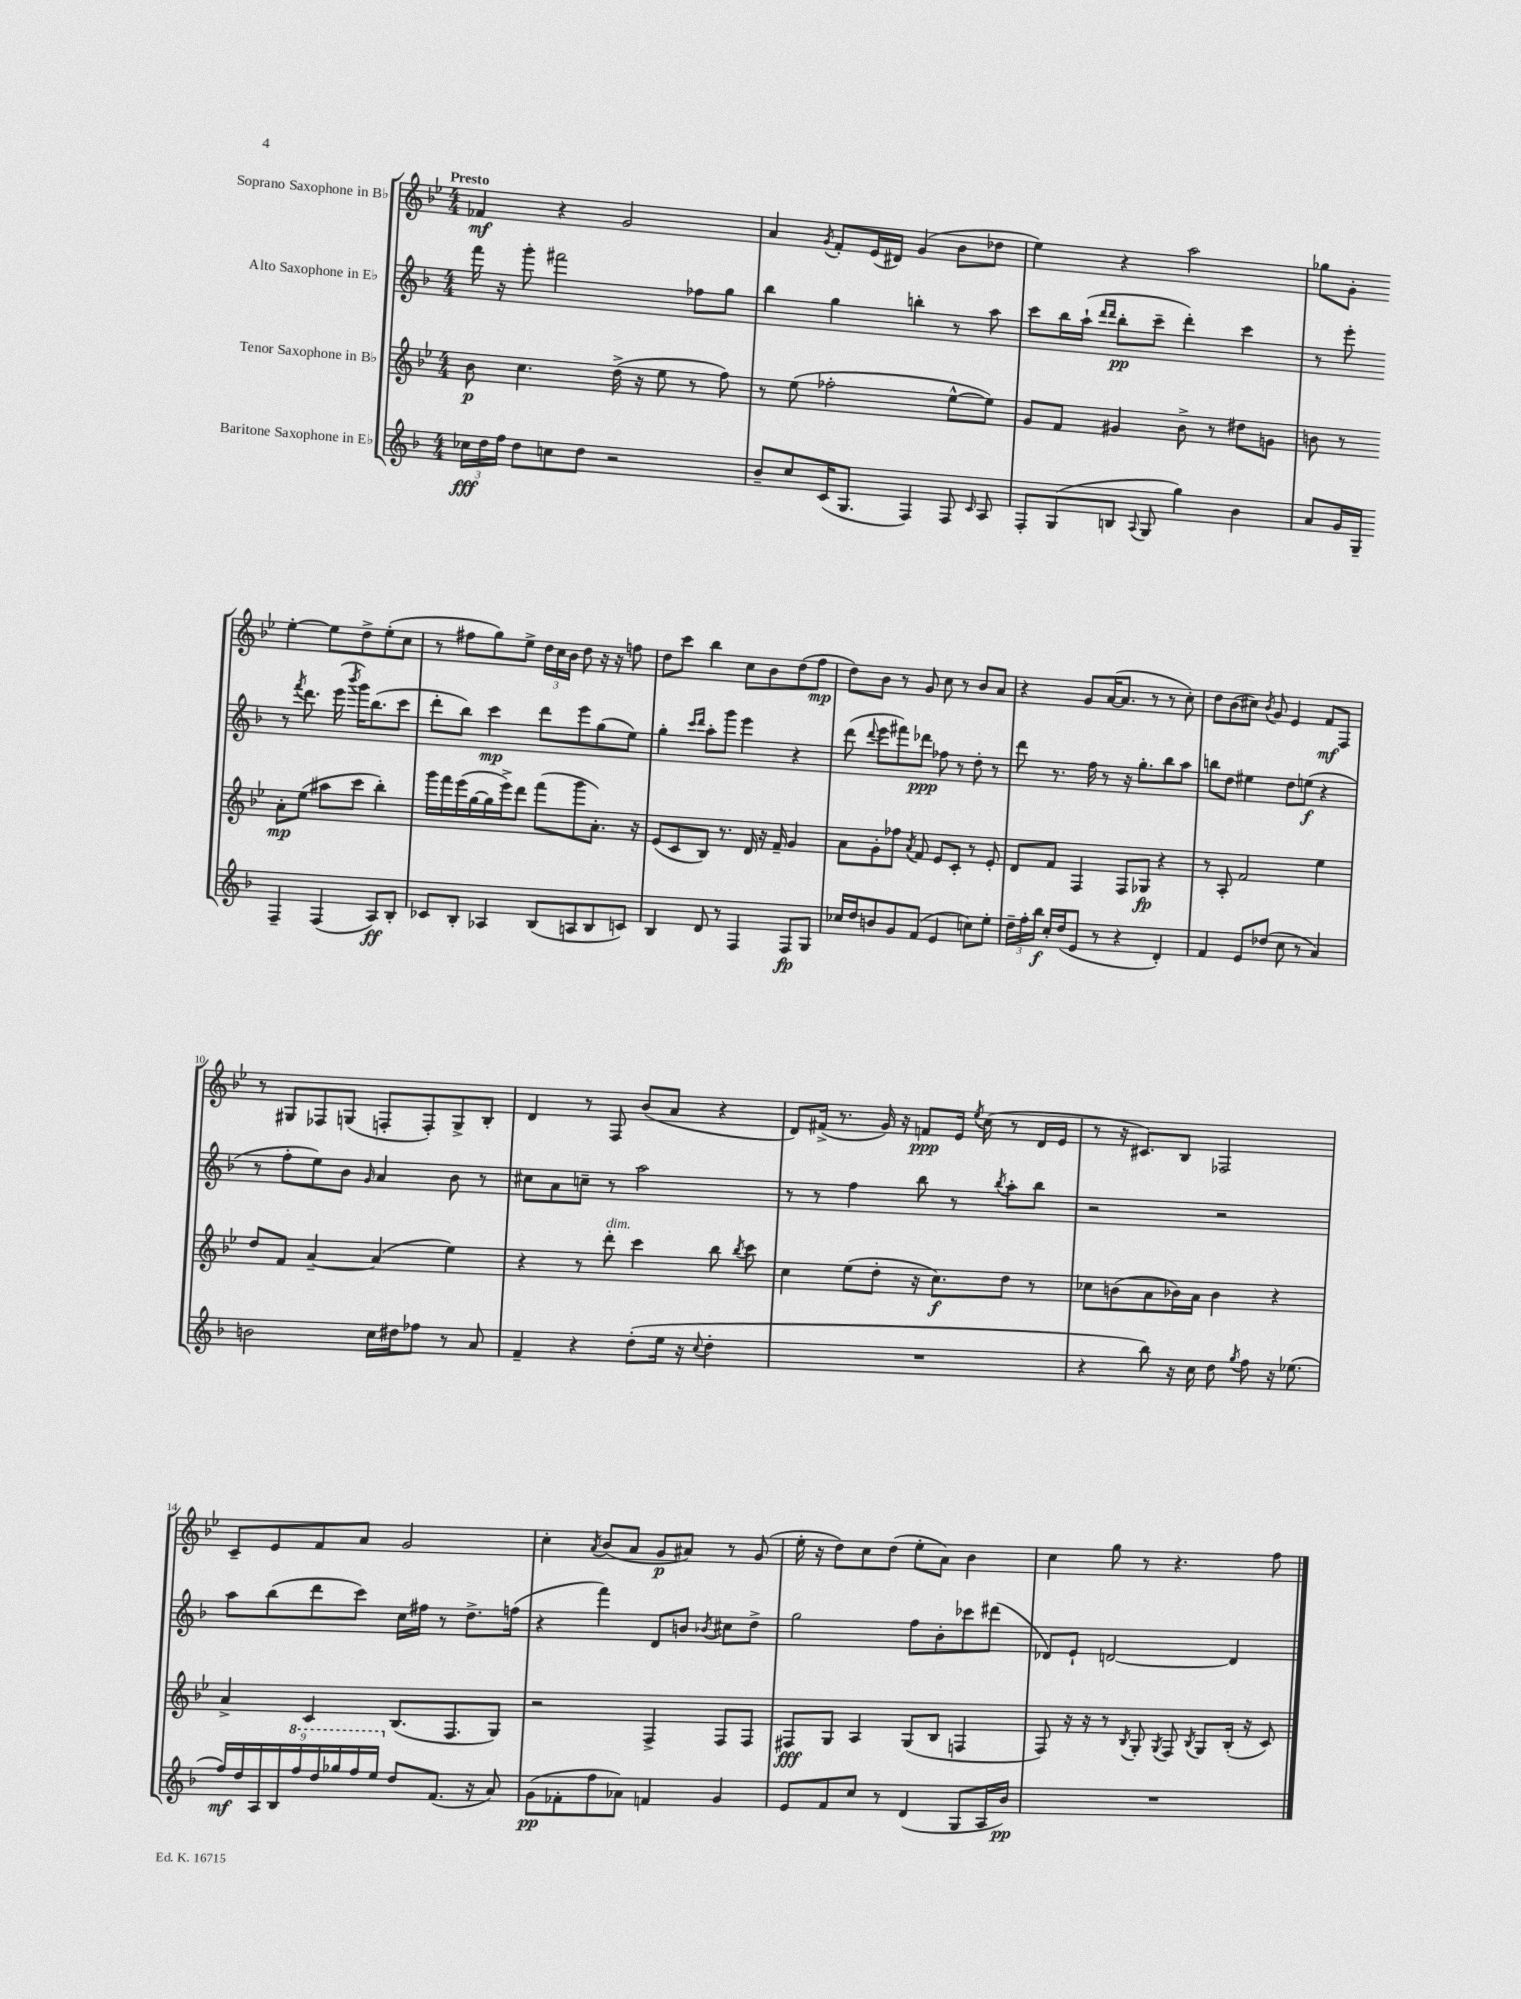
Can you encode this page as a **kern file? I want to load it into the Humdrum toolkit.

**kern	**dynam	**kern	**dynam	**kern	**dynam	**kern	**dynam
*part4	*part4	*part3	*part3	*part2	*part2	*part1	*part1
*staff4	*staff4	*staff3	*staff3	*staff2	*staff2	*staff1	*staff1
*I"Baritone Saxophone in E♭	*	*I"Tenor Saxophone in B♭	*	*I"Alto Saxophone in E♭	*	*I"Soprano Saxophone in B♭	*
*clefG2	*	*clefG2	*	*clefG2	*	*clefG2	*
*k[b-]	*	*k[b-e-]	*	*k[b-]	*	*k[b-e-]	*
*M4/4	*	*M4/4	*	*M4/4	*	*M4/4	*
=1	=1	=1	=1	=1	=1	=1	=1
!	!	!	!	!	!	!LO:TX:a:B:t=Presto	!
24cc-X\LL	fff	8b-\	p	16fff\	.	4f-X/	mf
24dd\	.	.	.	.	.	.	.
.	.	.	.	16r	.	.	.
24ff\JJ	.	.	.	.	.	.	.
8dd\L	.	4.cc\	.	8ggg'\	.	.	.
8ccn\	.	.	.	2fff#X\	.	4r	.
8dd\J	.	.	.	.	.	.	.
2r	.	(16dd^\	.	.	.	2g/	.
.	.	16r	.	.	.	.	.
.	.	8ee-\	.	.	.	.	.
.	.	8r	.	8ff-X\L	.	.	.
.	.	8ff\)	.	8gg\J	.	.	.
=2	=2	=2	=2	=2	=2	=2	=2
8b-~/L	.	8r	.	4bb-\	.	4a/	.
8cc/	.	(8ee-\	.	.	.	.	.
.	.	.	.	.	.	8qg/	.
(16c/K	.	2ff-X'\	.	4gg\	.	8f'/L	.
8.G/J	.	.	.	.	.	.	.
.	.	.	.	.	.	(16e-/L	.
.	.	.	.	.	.	16d#X/JJ)	.
4F/)	.	.	.	4bbn'\	.	(4g/	.
8F/	.	[8ee-^^\L	.	8r	.	8b-\L	.
16qqc/	.	.	.	.	.	.	.
8A/	.	8ee-\J])	.	8aa\	.	8dd-X\J	.
=3	=3	=3	=3	=3	=3	=3	=3
8F'/L	.	8g/L	.	8ccc\L	.	4ee-\)	.
(8G/	.	8f/J	.	16bb-\L	.	.	.
.	.	.	.	(16aa`\JJ	.	.	.
.	.	.	.	16qqddd/LL	.	.	.
.	.	.	.	16qqddd/JJ	.	.	.
8Bn/J	.	4g#X/	.	8bb-'\L	pp	4r	.
8qqA/	.	.	.	.	.	.	.
8G/	.	.	.	8ccc~\J	.	.	.
4gg\)	.	8b-^\	.	4ddd'\)	.	2aa\	.
.	.	8r	.	.	.	.	.
4b-\	.	8dd#X\L	.	4ccc\	.	.	.
.	.	8gn\J	.	.	.	.	.
=4	=4	=4	=4	=4	=4	=4	=4
8a/L	.	8bn\	.	8r	.	8gg-X\L	.
16g/L	.	8r	.	8eee'\	.	8g'\J	.
16G~/JJ	.	.	.	.	.	.	.
4F~/	.	8a'\L	mp	8r	.	[4ee-'\	.
.	.	.	.	8qfff/	.	.	.
.	.	(8ee-\J	.	8.ddd\	.	.	.
(4F/	.	8aa#X\L	.	.	.	8ee-\L]	.
.	.	.	.	(16eee\	.	.	.
.	.	.	.	8qbbb-/	.	.	.
.	.	8ccc\J	.	16ggg\KL)	.	8dd^\	.
.	.	.	.	(8.bb-\	.	.	.
8A/L)	ff	4bb-'\)	.	.	.	(8ee-'\	.
8B-'/J	.	.	.	8ccc\J	.	8cc\J	.
!!LO:LB:g=z
=5	=5	=5	=5	=5	=5	=5	=5
8c-X/L	.	16ggg\LL	.	8ddd'\L	.	8r	.
.	.	16fff\	.	.	.	.	.
8B-'/J	.	(16eee-\	.	8bb-\J)	.	8ff#X\L	.
.	.	[16gg\	.	.	.	.	.
4A-X/	.	16gg\]	.	4ccc\	mp	8gg\)	.
.	.	16eee-^\J)	.	.	.	.	.
.	.	8ddd\J	.	.	.	8ee-^\J	.
(8B-/L	.	(8fff\L	.	8ddd\L	.	24dd\LL	.
.	.	.	.	.	.	24cc\	.
.	.	.	.	.	.	24b-\JJ	.
8An/	.	8ggg\	.	8eee\	.	8dd\	.
8B-/	.	8.a'\J)	.	(8gg\	.	16r	.
.	.	.	.	.	.	16r	.
8cn/J)	.	.	.	8ee\J)	.	8ffn\	.
.	.	16r	.	.	.	.	.
=6	=6	=6	=6	=6	=6	=6	=6
4B-/	.	(8e-/L	.	4gg'\	.	8dd\L	.
.	.	8c/	.	.	.	8ccc\J	.
.	.	.	.	16qqccc/LL	.	.	.
.	.	.	.	16qqddd/JJ	.	.	.
8d/	.	8B-/J)	.	8aa'\L	.	4bb-\	.
8r	.	8.r	.	8ggg\J	.	.	.
4F/	.	.	.	4eee\	.	8cc\L	.
.	.	16d/	.	.	.	.	.
.	.	16r	.	.	.	8b-\	.
.	.	16f~/	.	.	.	.	.
8F/L	fp	4g/	.	4r	.	(8dd\	.
8G/J	.	.	.	.	.	8ff\J	mp
=7	=7	=7	=7	=7	=7	=7	=7
16cc-X/LL	.	8a\L	.	(8ddd\	.	8dd\L)	.
16dd/J	.	.	.	.	.	.	.
.	.	.	.	8qqddd/	.	.	.
8bn/	.	8g'\	.	8eee\L	.	8b-\J	.
8g/	.	8ff-X\J	.	8fff#X\)	.	8r	.
.	.	8qa/	.	.	.	.	.
(8f/J	.	8f/	.	8ddd-X\J	ppp	8g/	.
4e/	.	8e-/L	.	8ff-X\	.	8cc\	.
.	.	8c'/J	.	8r	.	8r	.
8ccn\L)	.	8r	.	8dd'\	.	8b-/L	.
8ee'\J	.	8e-'/	.	8r	.	8a/J	.
=8	=8	=8	=8	=8	=8	=8	=8
24dd~\LL	.	8d/L	.	8ddd\	.	4r	.
24ff'\	.	.	.	.	.	.	.
24bb-\JJ	f	.	.	.	.	.	.
16cc'/LL	.	8f/J	.	8.r	.	.	.
(16dd/J	.	.	.	.	.	.	.
8e/J	.	4F/	.	.	.	8g/L	.
.	.	.	.	16ff\	.	.	.
8r	.	.	.	8r	.	([16a/K	.
.	.	.	.	.	.	8.a/J]	.
4r	.	8F/L	.	16r	.	.	.
.	.	.	.	8.gg'\L	.	.	.
.	.	8G-X/J	fp	.	.	8r	.
4d'/)	.	4r	.	8bb-\	.	8r	.
.	.	.	.	8aa\J	.	8cc'\)	.
=9	=9	=9	=9	=9	=9	=9	=9
4f/	.	8r	.	8bbn\L	.	8dd\L	.
.	.	8A'/	.	8dd\J	.	(8b-\	.
8e/L	.	2f/	.	4ee#X\	.	8cc#X\J)	.
.	.	.	.	.	.	8qb-/	.
(8dd-X/J	.	.	.	.	.	8g/	.
8cc\	.	.	.	8dd\L	.	4e-/	.
8r	.	.	.	(8een\J	f	.	.
4a/)	.	4ee-\	.	4r	.	8f/L	mf
.	.	.	.	.	.	8F/J	.
!!LO:LB:g=z
=10	=10	=10	=10	=10	=10	=10	=10
2bn\	.	8dd/L	.	8r	.	8r	.
.	.	8f/J	.	8ff'\L	.	8G#X/L	.
.	.	[4a~/	.	8ee\)	.	8F-X/	.
.	.	.	.	8b-\J	.	(8Gn/J	.
.	.	.	.	16qqg/	.	.	.
16cc\LL	.	(4a/]	.	4a/	.	8Fn'/L	.
16dd#X\J	.	.	.	.	.	.	.
8ff-X\J	.	.	.	.	.	8F'/)	.
8r	.	4ee-\)	.	8b-\	.	8G^/	.
8a/	.	.	.	8r	.	8B-'/J	.
=11	=11	=11	=11	=11	=11	=11	=11
4f~/	.	4r	.	8cc#X\L	.	4d/	.
.	.	.	.	8a\	.	.	.
4r	.	8r	.	8ccn~\J	.	8r	.
!	!	!LO:TX:a:i:t=dim.	!	!	!	!	!
.	.	8ddd'\	.	8r	.	8F/	.
(8dd'\L	.	4ccc\	.	2aa\	.	(8b-/L	.
16ee\Jk	.	.	.	.	.	8a/J	.
16r	.	.	.	.	.	.	.
8qqcc/	.	.	.	.	.	.	.
4dd'\	.	8bb-\	.	.	.	4r	.
.	.	8qbb-/	.	.	.	.	.
.	.	8ccc\	.	.	.	.	.
=12	=12	=12	=12	=12	=12	=12	=12
1r	.	4cc\	.	8r	.	8d/L)	.
.	.	.	.	8r	.	(16f#X^/Jk	.
.	.	.	.	.	.	8.r	.
.	.	(8ee-\L	.	4ff\	.	.	.
.	.	8dd'\J	.	.	.	16g/)	.
.	.	.	.	.	.	16r	.
.	.	16r	.	8bb-\	.	8fn/L	ppp
.	.	8.cc\L)	f	.	.	.	.
.	.	.	.	8r	.	16e-/Jk	.
.	.	.	.	.	.	8qee-/	.
.	.	.	.	.	.	(16cc\	.
.	.	.	.	8qbb-/	.	.	.
.	.	8dd\J	.	8aa'\L	.	8r	.
.	.	8r	.	8bb-\J	.	16d/LL	.
.	.	.	.	.	.	16e-/JJ	.
=13	=13	=13	=13	=13	=13	=13	=13
4r	.	8cc-X\L	.	2r	.	8r	.
.	.	(8bn\	.	.	.	16r	.
.	.	.	.	.	.	8.c#X/L)	.
8bb-\)	.	8a\	.	.	.	.	.
16r	.	16b-X\L)	.	.	.	8B-/J	.
16cc\	.	16a\JJ	.	.	.	.	.
8dd\	.	4b-\	.	2r	.	2F-X/	.
8qgg/	.	.	.	.	.	.	.
8ff\	.	.	.	.	.	.	.
16r	.	4r	.	.	.	.	.
(8.ee-X\	.	.	.	.	.	.	.
!!LO:LB:g=z
=14	=14	=14	=14	=14	=14	=14	=14
18ff/LL)	mf	4a^/	.	8aa\L	.	8c~/L	.
18dd/	.	.	.	.	.	.	.
18A/	.	.	.	.	.	.	.
.	.	.	.	(8bb-\	.	8e-/	.
18B-/	.	.	.	.	.	.	.
*8va	*	*	*	*	*	*	*
18fff/	.	.	.	.	.	.	.
.	.	4c/	.	8ddd\	.	8f/	.
18ddd/	.	.	.	.	.	.	.
18ggg-X/	.	.	.	.	.	.	.
.	.	.	.	8ccc\J)	.	8a/J	.
18fff/	.	.	.	.	.	.	.
18eee/JJ	.	.	.	.	.	.	.
*X8va	*	*	*	*	*	*	*
8dd/L	.	(8.B-/L	.	16cc\LL	.	2g/	.
.	.	.	.	16ff#X\JJ	.	.	.
(8.f/J	.	.	.	8r	.	.	.
.	.	8.F/	.	.	.	.	.
.	.	.	.	8.dd^\L	.	.	.
16r	.	.	.	.	.	.	.
8a/)	.	8G/J)	.	.	.	.	.
.	.	.	.	(16ffn\Jk	.	.	.
=15	=15	=15	=15	=15	=15	=15	=15
(8g\L	pp	2r	.	4r	.	4cc'\	.
8f-X'\	.	.	.	.	.	.	.
.	.	.	.	.	.	8qa/	.
8ff\	.	.	.	4fff\)	.	(8b-/L	.
8a-X\J)	.	.	.	.	.	8a/J	.
4fn/	.	4F^/	.	8d/L	.	8g/L	p
.	.	.	.	8bn/J	.	8a#X/J)	.
.	.	.	.	8qb-X/	.	.	.
4g/	.	8F/L	.	8cc#X\L	.	8r	.
.	.	8F/J	.	8dd^\J	.	(8g/	.
=16	=16	=16	=16	=16	=16	=16	=16
8e/L	.	8F#X/L	fff	2gg\	.	16ee-'\	.
.	.	.	.	.	.	16r	.
8f/	.	8G/J	.	.	.	8dd\L)	.
8cc/J	.	4A/	.	.	.	8cc\	.
8r	.	.	.	.	.	(8dd\J	.
(4d/	.	(8G/L	.	8ff\L	.	8ee-'\L	.
.	.	8B-/J	.	8b-'\	.	8a\J)	.
8G/L	.	4Fn/	.	8ccc-X\	.	4b-\	.
16A/L	.	.	.	(8ddd#X\J	.	.	.
16b-/JJ)	pp	.	.	.	.	.	.
=17	=17	=17	=17	=17	=17	=17	=17
1r	.	8F/)	.	8d-X/L)	.	4cc\	.
.	.	16r	.	8e`/J	.	.	.
.	.	16r	.	.	.	.	.
.	.	8r	.	[2dn/	.	8gg\	.
.	.	8qB-/	.	.	.	.	.
.	.	8G'/	.	.	.	8r	.
.	.	8qG/	.	.	.	.	.
.	.	8F/	.	.	.	4.r	.
.	.	8qB-/	.	.	.	.	.
.	.	8G/L	.	.	.	.	.
.	.	(16B-'/Jk	.	4d/]	.	.	.
.	.	16r	.	.	.	.	.
.	.	8c/)	.	.	.	8ff\	.
==	==	==	==	==	==	==	==
*-	*-	*-	*-	*-	*-	*-	*-
